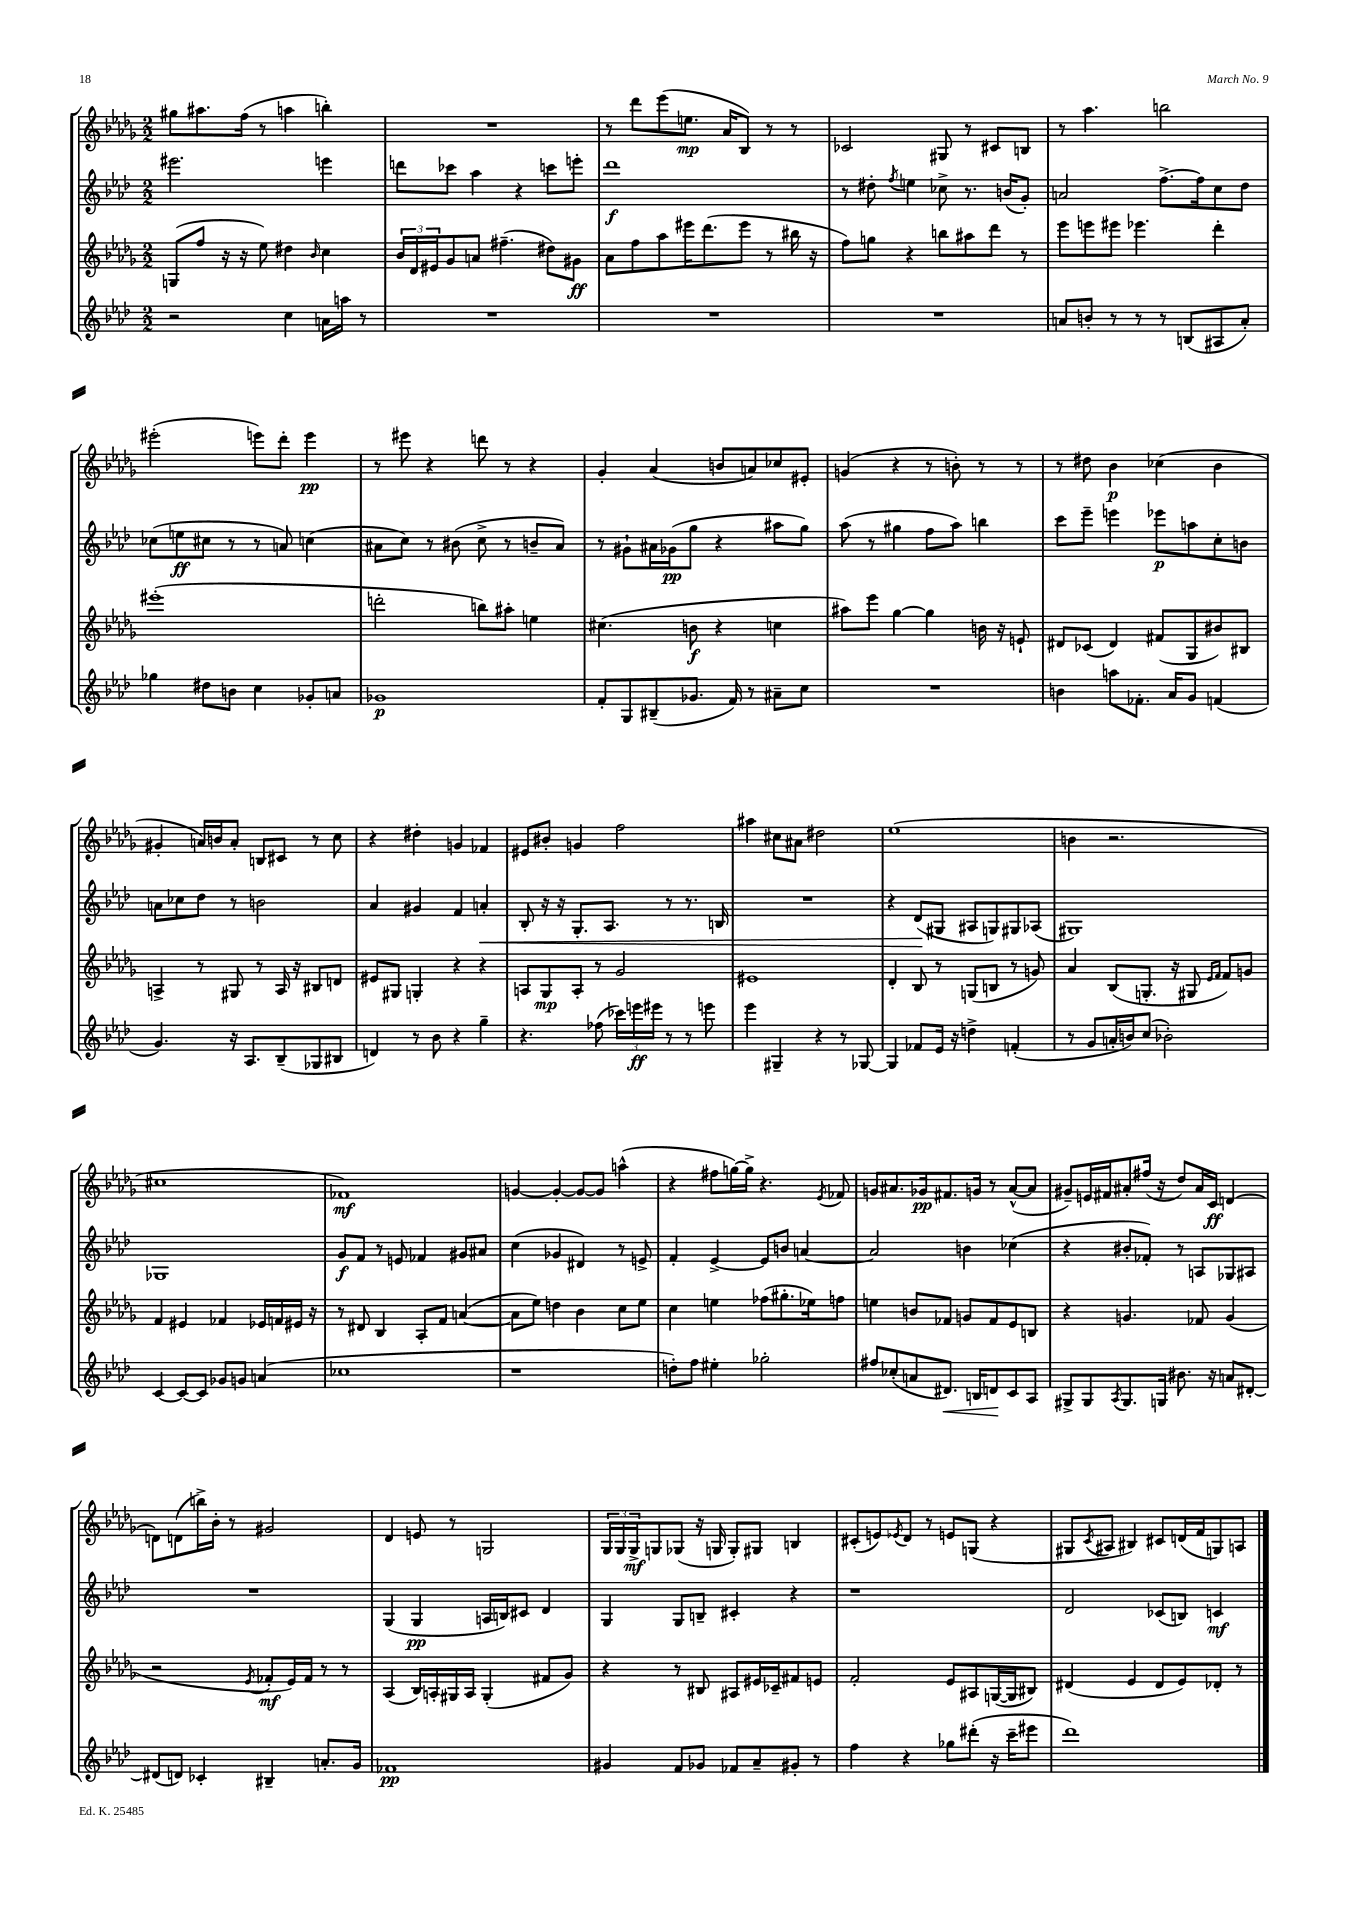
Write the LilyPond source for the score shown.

<<
\new StaffGroup <<
\new Staff = "s0" {
    \clef treble \key des \major \numericTimeSignature \time 2/2
    gis''8 ais''8. f''16( r8 a''4 b''4-.) |
    R1 |
    r8 des'''8 ees'''8( e''8.\mp aes'16 bes8) r8 r8 |
    ces'2 gis8 r8 cis'8 b8 |
    r8 aes''4. b''2 |
    eis'''2-.( e'''8) des'''8-. e'''4\pp |
    r8 eis'''8 r4 d'''8 r8 r4 |
    ges'4-. aes'4( b'8 a'8) ces''8 eis'8-. |
    g'4( r4 r8 b'8-.) r8 r8 |
    r8 dis''8 bes'4\p ces''4( bes'4 |
    gis'4-. a'16) b'16 a'8-. b8 cis'8 r8 c''8 |
    r4 dis''4-. g'4 fes'4 |
    eis'8 bis'8-. g'4 f''2 |
    ais''4 cis''8 ais'8 dis''2 |
    ees''1( |
    b'4 r2. |
    cis''1 |
    fes'1\mf) |
    g'4~ g'4~-. g'8~ g'8 a''4-^( |
    r4 fis''8 g''16~) g''16-> r4. \acciaccatura { ees'8 } fes'8 |
    g'8 ais'8. ges'16\pp fis'8. g'16 r8 ais'8~-^( ais'8 |
    gis'8--) e'16 fis'16 ais'8-. fis''16( r16 des''8) ais'16 c'16\ff d'4~ |
    d'8 d'8( b''16->) bes'16-. r8 gis'2 |
    des'4 e'8 r8 g2 |
    \tuplet 3/2 { ges16 ges16 ges16->\mf } g8 ges8( r16 g16 g8-.) gis8 b4 |
    cis'8-.( e'8) \acciaccatura { ees'8 } des'8 r8 e'8 g8( r4 |
    gis8 \acciaccatura { c'8 } ais8 bis4) cis'8 d'16( f'16 g8) a8 \bar "|." |
}
\new Staff = "s1" {
    \clef treble \key aes \major \numericTimeSignature \time 2/2
    eis'''2. e'''4 |
    d'''8 ces'''8 aes''4 r4 c'''8 e'''8-. |
    des'''1\f |
    r8 dis''8-. \acciaccatura { f''8 } e''4 ces''8-> r8. b'16( g'8-.) |
    a'2 f''8.~-> f''16 c''8 des''8 |
    ces''8( e''8\ff cis''8 r8 r8 a'8) c''4( |
    ais'8 c''8) r8 bis'8( c''8-> r8 b'8-- ais'8) |
    r8 gis'8-! ais'16 ges'16\pp( g''8 r4 ais''8 g''8) |
    aes''8( r8 gis''4 f''8 aes''8) b''4 |
    c'''8 ees'''8-- e'''4 ees'''8\p a''8 c''8-. b'8 |
    a'8 ces''8 des''8 r8 b'2 |
    aes'4 gis'4 f'4 a'4-.\< |
    bes8-. r16 r16 g8.-. aes8. r8 r8. b16 |
    R1 |
    r4 des'8\!( gis8 ais8 g8) gis8 aes8( |
    gis1) |
    ges1 |
    g'8\f f'8 r8 e'8 fes'4 gis'8 ais'8 |
    c''4( ges'4 dis'4) r8 e'8-> |
    f'4-. ees'4~-> ees'8 b'8 a'4~ |
    a'2 b'4 ces''4( |
    r4 bis'8-. fes'8-.) r8 a8 ges8 ais8 |
    R1 |
    g4( g4\pp a16 b16) cis'8 des'4 |
    g4 g8 b8-- cis'4-. r4 |
    r1 |
    des'2 ces'8( b8) c'4\mf \bar "|." |
}
\new Staff = "s2" {
    \clef treble \key des \major \numericTimeSignature \time 2/2
    g8( f''8 r16 r16 ees''8) dis''4 \grace { bes'16 } c''4 |
    \tuplet 3/2 { bes'16 des'16 eis'16 } ges'8 a'8 fis''4.--( dis''8) gis'8\ff |
    aes'8 f''8 aes''8 eis'''16 des'''8.( eis'''8 r8 bis''16 r16 |
    f''8) g''8 r4 b''8 ais''8 des'''8 r8 |
    ees'''8 e'''8 eis'''8 ees'''4. des'''4-. |
    eis'''1-.( |
    d'''2-. b''8) ais''8-. e''4 |
    cis''4.( b'8\f r4 c''4 |
    ais''8) ees'''8 ges''4~ ges''4 b'16 r16 e'8-! |
    dis'8 ces'8( dis'4) fis'8( ges8 bis'8) bis8 |
    a4-> r8 gis8 r8 a16 r16 bis8 d'8 |
    eis'8 gis8 g4-. r4 r4 |
    a8 ges8\mp a8-. r8 ges'2 |
    eis'1 |
    des'4-. bes8 r8 g8( b8 r8 g'8) |
    aes'4 bes8( g8.-. r16 gis8 \grace { ees'16 f'16 } f'8) g'8 |
    f'4 eis'4 fes'4 ees'16 f'16 eis'16 r16 |
    r8 dis'8 bes4 aes8-. f'8 a'4~( |
    a'8 ees''8) d''4 bes'4 c''8 ees''8 |
    c''4 e''4 fes''8( gis''8.-. ees''16) f''8 |
    e''4 b'8 fes'8 g'8 fes'8 ees'8 b8 |
    r4 g'4. fes'8 g'4( |
    r2 \acciaccatura { ees'8 } fes'8-.\mf ees'16) fes'16 r8 r8 |
    aes4( bes16) a16-. gis16 a16 gis4-.( fis'8 ges'8) |
    r4 r8 bis8 ais8 eis'16 ces'16-- fis'8 e'8 |
    f'2-. ees'8 ais8 g16~( g16 bis8) |
    dis'4( ees'4 dis'8 ees'8) des'8-. r8 \bar "|." |
}
\new Staff = "s3" {
    \clef treble \key aes \major \numericTimeSignature \time 2/2
    r2 c''4 a'16 a''16 r8 |
    R1 |
    R1 |
    R1 |
    a'8 b'8-. r8 r8 r8 b8( ais8 a'8-.) |
    ges''4 dis''8 b'8 c''4 ges'8-. a'8 |
    ges'1\p |
    f'8-. g8 bis8--( ges'8. f'16) r8 ais'8-- c''8 |
    R1 |
    b'4 a''8 fes'8.-. aes'16 g'8 f'4( |
    g'4.) r16 aes8. bes8--( ges8 bis8 |
    d'4) r8 bes'8 r4 g''4-- |
    r4. fes''8( \tuplet 3/2 { ces'''16) e'''16\ff eis'''16 } r8 r8 e'''8 |
    ees'''4 gis4-- r4 r8 ges8~ |
    ges4 fes'8 ees'16 r16 d''4-> f'4-.( |
    r8 g'8 a'16-. b'16) c''8( bes'2-.) |
    c'4~ c'8~ c'8 ges'8 g'8 a'4( |
    ces''1 |
    r1 |
    d''8-.) f''8 eis''4-. ges''2-. |
    fis''8 ces''8-.( a'8 dis'8.\<) b16 d'8\! c'8 aes8 |
    gis8-> gis8 \acciaccatura { aes8 } gis8. g16 bis'8. r16 a'8 dis'8~-. |
    dis'8( d'8) ces'4-. bis4-- a'8.-. g'16 |
    fes'1\pp |
    gis'4 f'8 ges'8 fes'8 aes'8-- gis'8-. r8 |
    f''4 r4 ges''8 dis'''8-.( r16 c'''16-- eis'''8 |
    des'''1) \bar "|." |
}
>>
>>
\layout { \context { \Score \remove "Bar_number_engraver" } }
